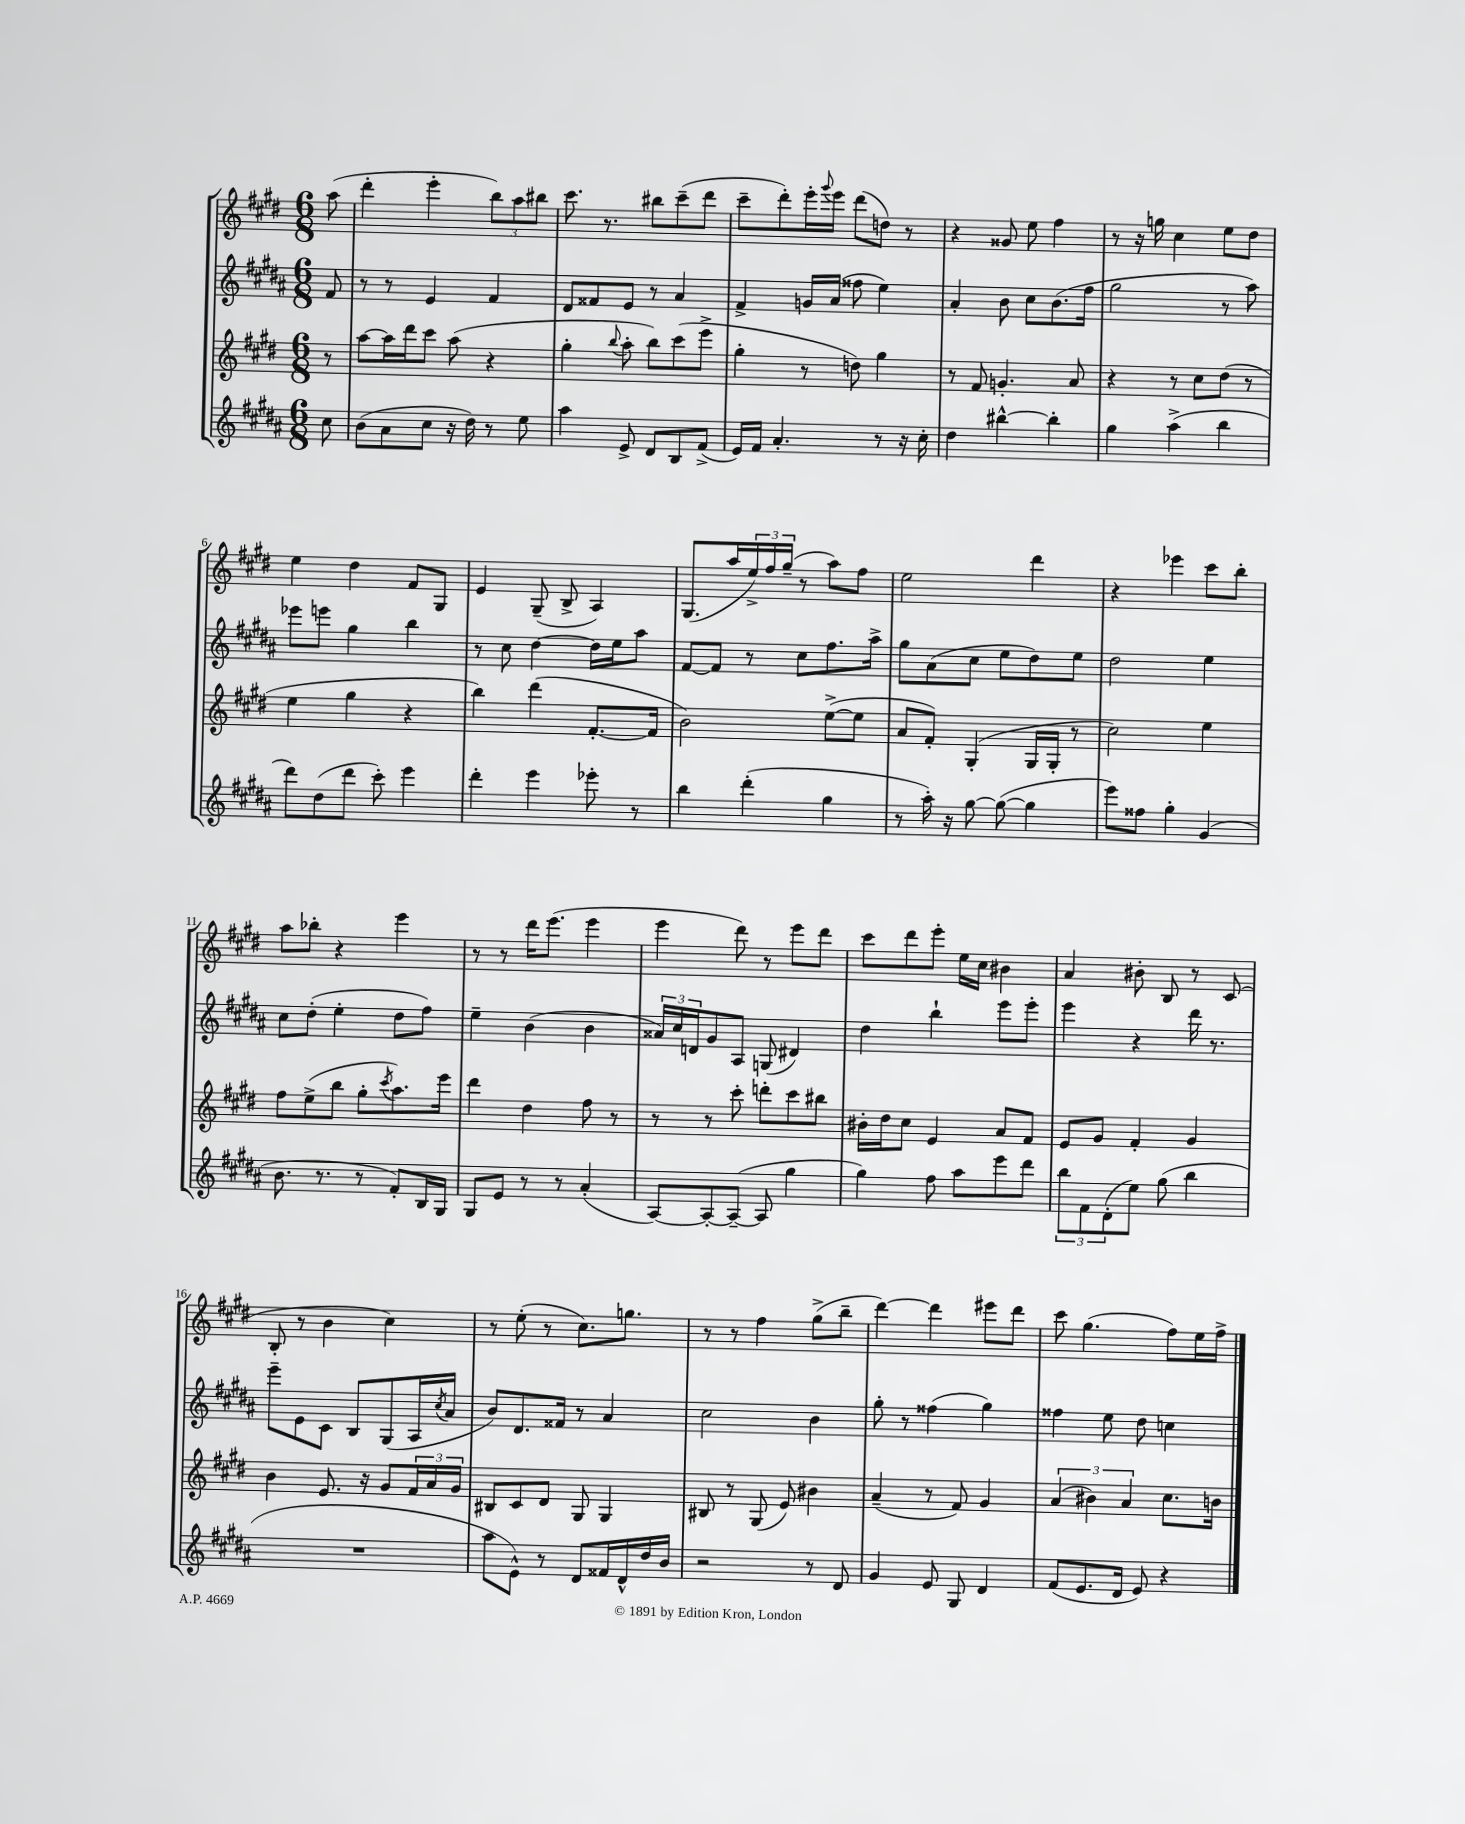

**kern	**kern	**kern	**kern
*part4	*part3	*part2	*part1
*staff4	*staff3	*staff2	*staff1
*clefG2	*clefG2	*clefG2	*clefG2
*k[f#c#g#d#a#]	*k[f#c#g#d#]	*k[f#c#g#d#a#]	*k[f#c#g#d#]
*M6/8	*M6/8	*M6/8	*M6/8
=	=	=	=
8cc#\	8r	8f#/	(8aa\
=1	=1	=1	=1
(8b\L	[8aa\L	8r	4ddd#'\
8a#\	16aa\L]	8r	.
.	16ddd#\J	.	.
8cc#\J	8ccc#\J	4e/	4eee'\
16r	(8aa\	.	.
16dd#\)	.	.	.
8r	4r	4f#/	12bb\L)
.	.	.	12aa\
8ee\	.	.	.
.	.	.	12bb#X\J
=2	=2	=2	=2
4aa#\	4gg#'\	8d#/L	8.ccc#\
.	.	8f##X/	.
.	.	.	8.r
.	8qqbb/	.	.
8e^/	8aa'\	8e/J	.
8d#/L	8bb\L)	8r	8bb#X\L
8B/	(8ccc#\	4a#/	(8ccc#~\
(8f#^/J	8eee^\J	.	8ddd#\J
=3	=3	=3	=3
16e/LL)	4gg#'\	4f#^/	8ccc#~\L
16f#/JJ	.	.	.
4.a#'/	.	.	8ddd#'\)
.	8r	16gn/LL	16eee'\L
.	.	.	8qqggg#/
.	.	(16a#/JJ	16eee\JJ
.	8ddn\)	8ff##X\	(8ddd#\L
8r	4gg#\	4ee\)	8ddn\J)
16r	.	.	8r
16cc#'\	.	.	.
=4	=4	=4	=4
4dd#\	8r	4a#'/	4r
.	8f#/	.	.
[4bb#X^^\	4.gn'/	8b\	8g##X/
.	.	8cc#\L	8ee\
4bb#'\]	.	(8.b\	4ff#\
.	8a/	.	.
.	.	16ff#\Jk	.
=5	=5	=5	=5
4gg#\	4r	2gg#\	8r
.	.	.	16r
.	.	.	16ggn\
(4aa#^\	8r	.	4cc#\
.	8cc#\L	.	.
4bb\	(8dd#\J	8r	8ee\L
.	8r	8aa#\)	8dd#\J
!!LO:LB:g=z
=6	=6	=6	=6
8ddd#\L)	4ee\	8eee-X\L	4ee\
(8dd#\	.	8eeen\J	.
8ddd#\J	4gg#\	4gg#\	4dd#\
8ccc#'\)	.	.	.
4eee\	4r	4bb\	8f#/L
.	.	.	8G#/J
=7	=7	=7	=7
4ddd#'\	4bb\)	8r	4e/
.	.	8cc#\	.
4eee\	(4ddd#\	[4dd#\	(8G#~/
.	.	.	8B^/
8eee-X'\	[8.f#'/L	16dd#\LL]	4A/)
.	.	16ee\J	.
8r	.	8aa#\J	.
.	16f#/Jk]	.	.
=8	=8	=8	=8
4bb\	2b\)	[8f#/L	(8.G#/L
.	.	8f#/J]	.
.	.	.	16aa/L
(4ddd#'\	.	8r	24ee^/)
.	.	.	24ff#/
.	.	.	(24gg#~/JJ
.	.	8cc#\L	8r
4gg#\	([8ee^\L	8.ff#\	8aa\L)
.	8ee\J]	.	8ff#\J
.	.	16aa#^\Jk	.
=9	=9	=9	=9
8r	8a/L	8gg#\L	2ee\
16aa#'\)	8f#'/J)	(8a#\	.
16r	.	.	.
[8gg#\	(4G#'/	8cc#\J	.
(8gg#\_	.	8ee\L	.
4gg#\]	16G#/LL	8dd#\)	4ddd#\
.	16G#'/JJ	.	.
.	8r	8ee\J	.
=10	=10	=10	=10
8eee\L)	2cc#\)	2dd#\	4r
8ff##X\J	.	.	.
4gg#'\	.	.	4eee-X\
(4g#/	4ee\	4ee\	8ccc#\L
.	.	.	8bb'\J
!!LO:LB:g=z
=11	=11	=11	=11
8.b\	8ff#\L	8cc#\L	8aa\L
.	(8ee^\	(8dd#'\J	8bb-X'\J
8.r	.	.	.
.	8bb\J	4ee'\	4r
8r	8gg#'\L	.	.
.	8qccc#/	.	.
8f#'/L)	8.aa\)	8dd#\L	4eee\
16B/L	.	8ff#\J)	.
16G#/JJ	16eee\Jk	.	.
=12	=12	=12	=12
8G#/L	4ddd#\	4ee~\	8r
8e/J	.	.	8r
8r	4dd#\	(4b\	16ddd#\KL
.	.	.	(8.eee\J
8r	.	.	.
(4a#'/	8ff#\	4b\	4eee\
.	8r	.	.
=13	=13	=13	=13
[8A#/L)	8r	24a##X/LL)	4eee\
.	.	24cc#/	.
.	.	24dn/J	.
8A#'/_	8r	8g#/	.
(8A#~/J_	8ccc#'\	8A#/J	8ddd#\)
8A#/]	8dddn'\L	(8Gn/	8r
4gg#\	8ccc#\	4d#X/)	8eee\L
.	8bb#X\J	.	8ddd#\J
=14	=14	=14	=14
4gg#\)	16b#X'\LL	4dd#\	8ccc#\L
.	16dd#\J	.	.
.	8cc#\J	.	8ddd#\
8ff#\	4e/	4bb`\	8eee'\J
8aa#\L	.	.	16ee\LL
.	.	.	16cc#\JJ
8eee\	8a/L	8eee\L	4b#X\
8ddd#\J	8f#/J	8eee'\J	.
=15	=15	=15	=15
12bb\L	8e/L	4eee\	4a/
12f#\	.	.	.
.	8g#/J	.	.
(12d#'\	.	.	.
8ee\J)	4f#'/	4r	8b#X'\
(8gg#\	.	.	8B/
4bb\	4g#/	16ddd#\	8r
.	.	8.r	.
.	.	.	(8c#/
!!LO:LB:g=z
=16	=16	=16	=16
2.r	4b\	8eee~\L	8B'/
.	.	8e\	8r
.	8.e/	8c#\J	4b\
.	.	8B/L	.
.	16r	.	.
.	8g#/L	(8G#/	4cc#\)
.	24f#/L	16A#/L	.
.	24a/	.	.
.	.	8qcc#/	.
.	.	16a#/JJ	.
.	24g#/JJ	.	.
=17	=17	=17	=17
8aa#\L	8B#X/L	8b/L)	8r
8e^^\J)	8c#/	8.d#/	(8ee'\
8r	8d#/J	.	8r
.	.	16f##X/Jk	.
8d#/L	8G#/	8r	8.cc#\L)
16f##X/L	4G#/	4a#/	.
16d#^^/	.	.	8.ggn\J
16dd#/	.	.	.
16b/JJ	.	.	.
=18	=18	=18	=18
2r	8B#X/	2cc#\	8r
.	8r	.	8r
.	(8G#/	.	4ff#\
.	8e/)	.	.
8r	4b#X\	4b\	(8gg#^\L
8d#/	.	.	8bb~\J
=19	=19	=19	=19
4g#/	(4a~/	8gg#'\	[4ddd#\)
.	.	8r	.
8e/	8r	(4ff##X\	4ddd#\]
8G#/	8f#/)	.	.
4d#/	4g#/	4gg#\)	8eee#X\L
.	.	.	8ddd#\J
=20	=20	=20	=20
(8f#/L	(6a/	4ff##X\	8ccc#\
8.e/	.	.	(4.gg#\
.	6b#X\)	.	.
.	.	8ee\	.
16d#/Jk	.	.	.
.	6a/	.	.
8e/)	.	8dd#\	.
4r	8.cc#\L	4ccn\	8ff#\L)
.	.	.	16ee\L
.	16bn\Jk	.	16ff#^\JJ
==	==	==	==
*-	*-	*-	*-
